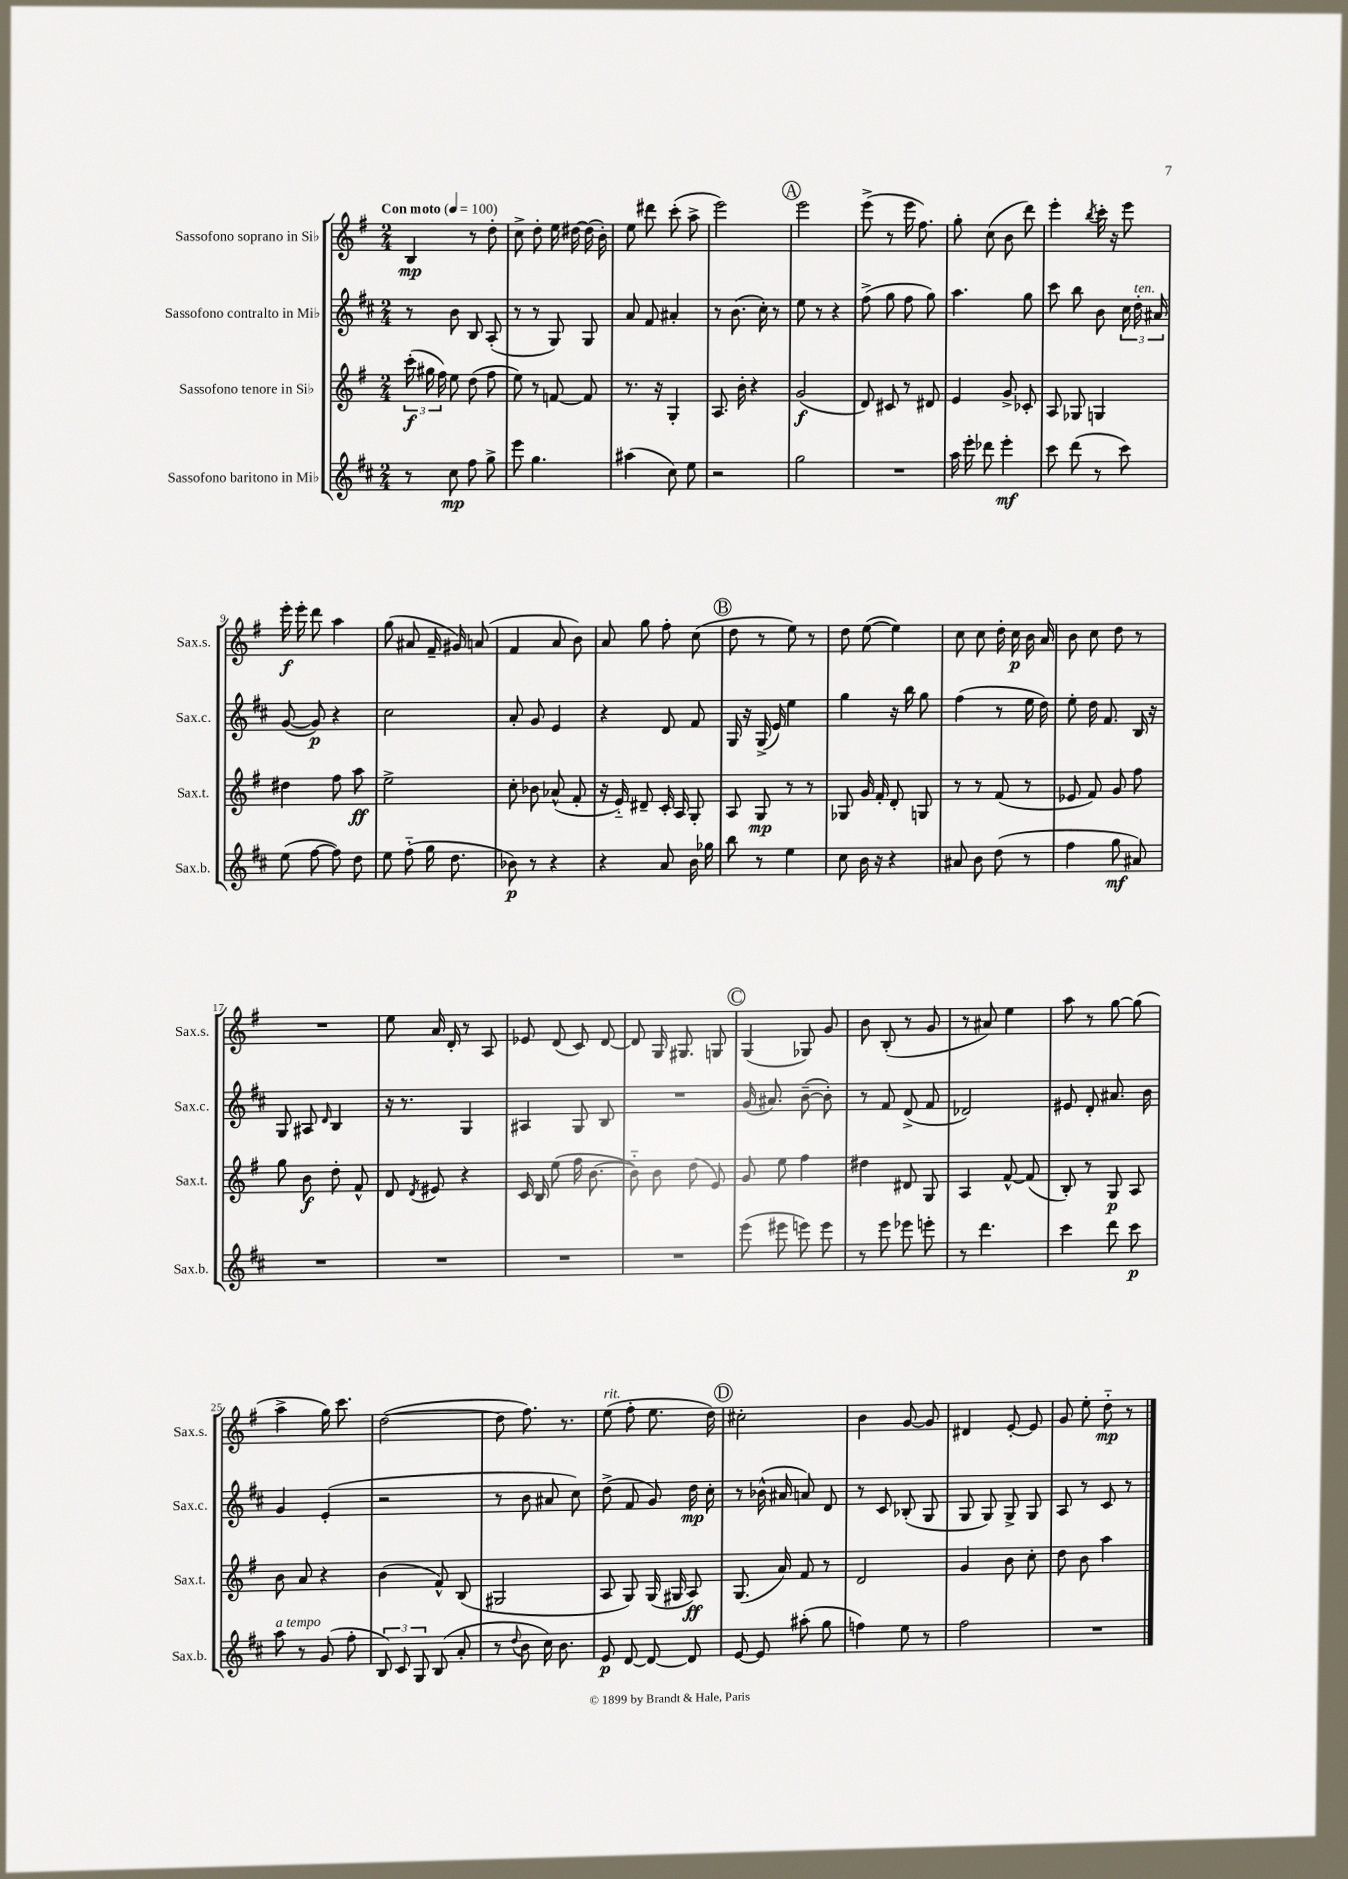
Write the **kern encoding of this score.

**kern	**kern	**kern	**kern
*staff4	*staff3	*staff2	*staff1
*clefG2	*clefG2	*clefG2	*clefG2
*k[f#c#]	*k[f#]	*k[f#c#]	*k[f#]
*M2/4	*M2/4	*M2/4	*M2/4
*MM100	*MM100	*MM100	*MM100
8r	(24ccc'	8r	4B
.	24gg#	.	.
.	24ff#)	.	.
8cc#	8ee	8b	.
8ff#	(8dd	8B	8r
8gg^	8ff#	(8A'	8dd'
=	=	=	=
8eee	8ee)	8r	8cc^
4.gg	8r	8r	8dd'
.	[8f	8G)	16ee
.	.	.	[16dd#
.	8f]	8G	(16dd#]
.	.	.	16b')
=	=	=	=
(4aa#	8.r	8a	8ee
.	.	8f#	8ddd#
.	16r	.	.
8cc#)	4G'	4a#'	(8ccc'
8ee	.	.	8aa^
=	=	=	=
2r	8.A	8r	2eee)
.	.	(8.b	.
.	16b'	.	.
.	4r	.	.
.	.	16cc#')	.
.	.	8r	.
=	=	=	=
2gg	(2g	8ee	2eee
.	.	8r	.
.	.	4r	.
=	=	=	=
2r	8d)	(8ff#^	(8eee^
.	8c#	8gg	8r
.	8r	8ff#	16eee
.	.	.	8.ff#)
.	8d#	8gg)	.
=	=	=	=
16aa	4e	4.aa	8gg'
16eee'	.	.	.
8ddd-	.	.	(8cc
4eee'	8g^	.	8b
.	8c-'	8gg	8ddd)
=	=	=	=
8ccc#	8A	8ccc#	4eee'
(8ddd	8G-	8bb	.
.	.	.	8qbb
8r	4G	8b	16ccc'
.	.	.	16r
8ccc#)	.	24cc#	8eee
.	.	24dd'	.
.	.	24a#	.
=	=	=	=
(8ee	4dd#	([8g	16eee'
.	.	.	16eee'
[8ff#	.	8g])	8ddd
8ff#])	8ff#	4r	4aa
8dd	8aa	.	.
=	=	=	=
8ee	2ee^	2cc#	(8gg
(8ff#'~	.	.	8a#
16gg	.	.	16f#~
8.dd	.	.	16g#)
.	.	.	(8a
=	=	=	=
8b-)	8cc'	8a'	4f#
8r	8b-	8g	.
4r	(8a-^^	4e	8a
.	8f#'	.	8b)
=	=	=	=
4r	16r	4r	8a
.	16e'~)	.	.
.	8d#~	.	8gg
8a	16c'	8d	8ff#'
.	16A	.	.
16b	8G'	8f#	(8cc
16gg-	.	.	.
=	=	=	=
8bb	8A	16G	8dd
.	.	16r	.
8r	8G	(16G^	8r
.	.	16e)	.
4ee	8r	4ee	8ee)
.	8r	.	8r
=	=	=	=
8cc#	8G-	4gg	8dd
16b	16g	.	([8ee
16r	16f#'	.	.
4r	8d'	16r	4ee])
.	.	16bb	.
.	8G	8gg	.
=	=	=	=
8a#	8r	(4ff#	8cc
8b	8r	.	8cc
(8dd	(8f#	8r	16dd'
.	.	.	16cc
8r	8r	16ee	16b
.	.	16dd)	16a
=	=	=	=
4ff#	8e-	8ee'	8b
.	8f#)	16dd	8cc
.	.	8.f#	.
8gg	8g	.	8dd
8a#)	8ff#	16B	8r
.	.	16r	.
=	=	=	=
2r	8gg	8G	2r
.	8b	8A#	.
.	.	16qqd	.
.	8dd'	4B	.
.	8f#^^	.	.
=	=	=	=
2r	8d	16r	8ee
.	.	8.r	.
.	8qd	.	.
.	8e#	.	16a
.	.	.	16d'
.	4r	4G	8r
.	.	.	8A
=	=	=	=
2r	16c	4A#	8e-
.	16B	.	.
.	(8ee	.	(8d
.	16ff#	8G	8c)
.	[8.b	.	.
.	.	8B	[8d
=	=	=	=
2r	8b'~])	2r	8d]
.	8b	.	16G
.	.	.	8.G#
.	(8dd	.	.
.	8e)	.	8G
=	=	=	=
(8eee	8g	(16g	(4G
.	.	8.a#)	.
8eee#	8ee	.	.
8eee)	4ff#	([8b~	8G-)
8eee	.	8b'])	8g
=	=	=	=
8r	4dd#	8r	8b
8eee	.	8f#	(8B'
8eee-	8d#	(8d^	8r
8eee'	8G	8f#	8g
=	=	=	=
8r	4A	2d-)	8r
4.ddd	.	.	8a#)
.	[8f#^^	.	4ee
.	(8f#]	.	.
=	=	=	=
4ccc#	8B')	8e#	8aa
.	8r	8d'	8r
8ddd	8G	8.a#	[8gg
8ccc#	8A	.	(8gg]
.	.	16b	.
=	=	=	=
8aa	8b	4g	4aa^
8r	8a	.	.
(8g	4r	(4e'	16gg)
.	.	.	8.ccc
8ff#'	.	.	.
=	=	=	=
12B)	(4b	2r	([2dd
12c#	.	.	.
12G	.	.	.
(8B	8f#^^)	.	.
8a'	(8B	.	.
=	=	=	=
8r	2G#	8r	8dd]
8qqdd	.	.	.
8b	.	8b	8.ff#)
16cc#)	.	8a#	.
8.b	.	.	8.r
.	.	8cc#)	.
=	=	=	=
8e	8A	(8dd^	(8ee
[8d	8G)	8f#	8ff#'
8d_	(16G	8g)	8.ee
.	16G#	.	.
8d]	8A)	16dd	.
.	.	16cc#'	16dd)
=	=	=	=
[8e	(8.G	8r	2cc#'
8e]	.	(16b-^^	.
.	16a)	16a#	.
(8aa#'	8f#	8a)	.
8gg	8r	8d	.
=	=	=	=
4ff)	2d	8r	4b
.	.	8c#	.
8ee	.	(8B-'	[8g
8r	.	8G	8g]
=	=	=	=
2ff#	4g	8G	4d#
.	.	8G)	.
.	8b	8G^	[8e'
.	8cc'	8G	8e]
=	=	=	=
2r	8dd	8A	8g
.	8b	8r	8ee'
.	4aa	8c#	8dd'~
.	.	8r	8r
==	==	==	==
*-	*-	*-	*-
